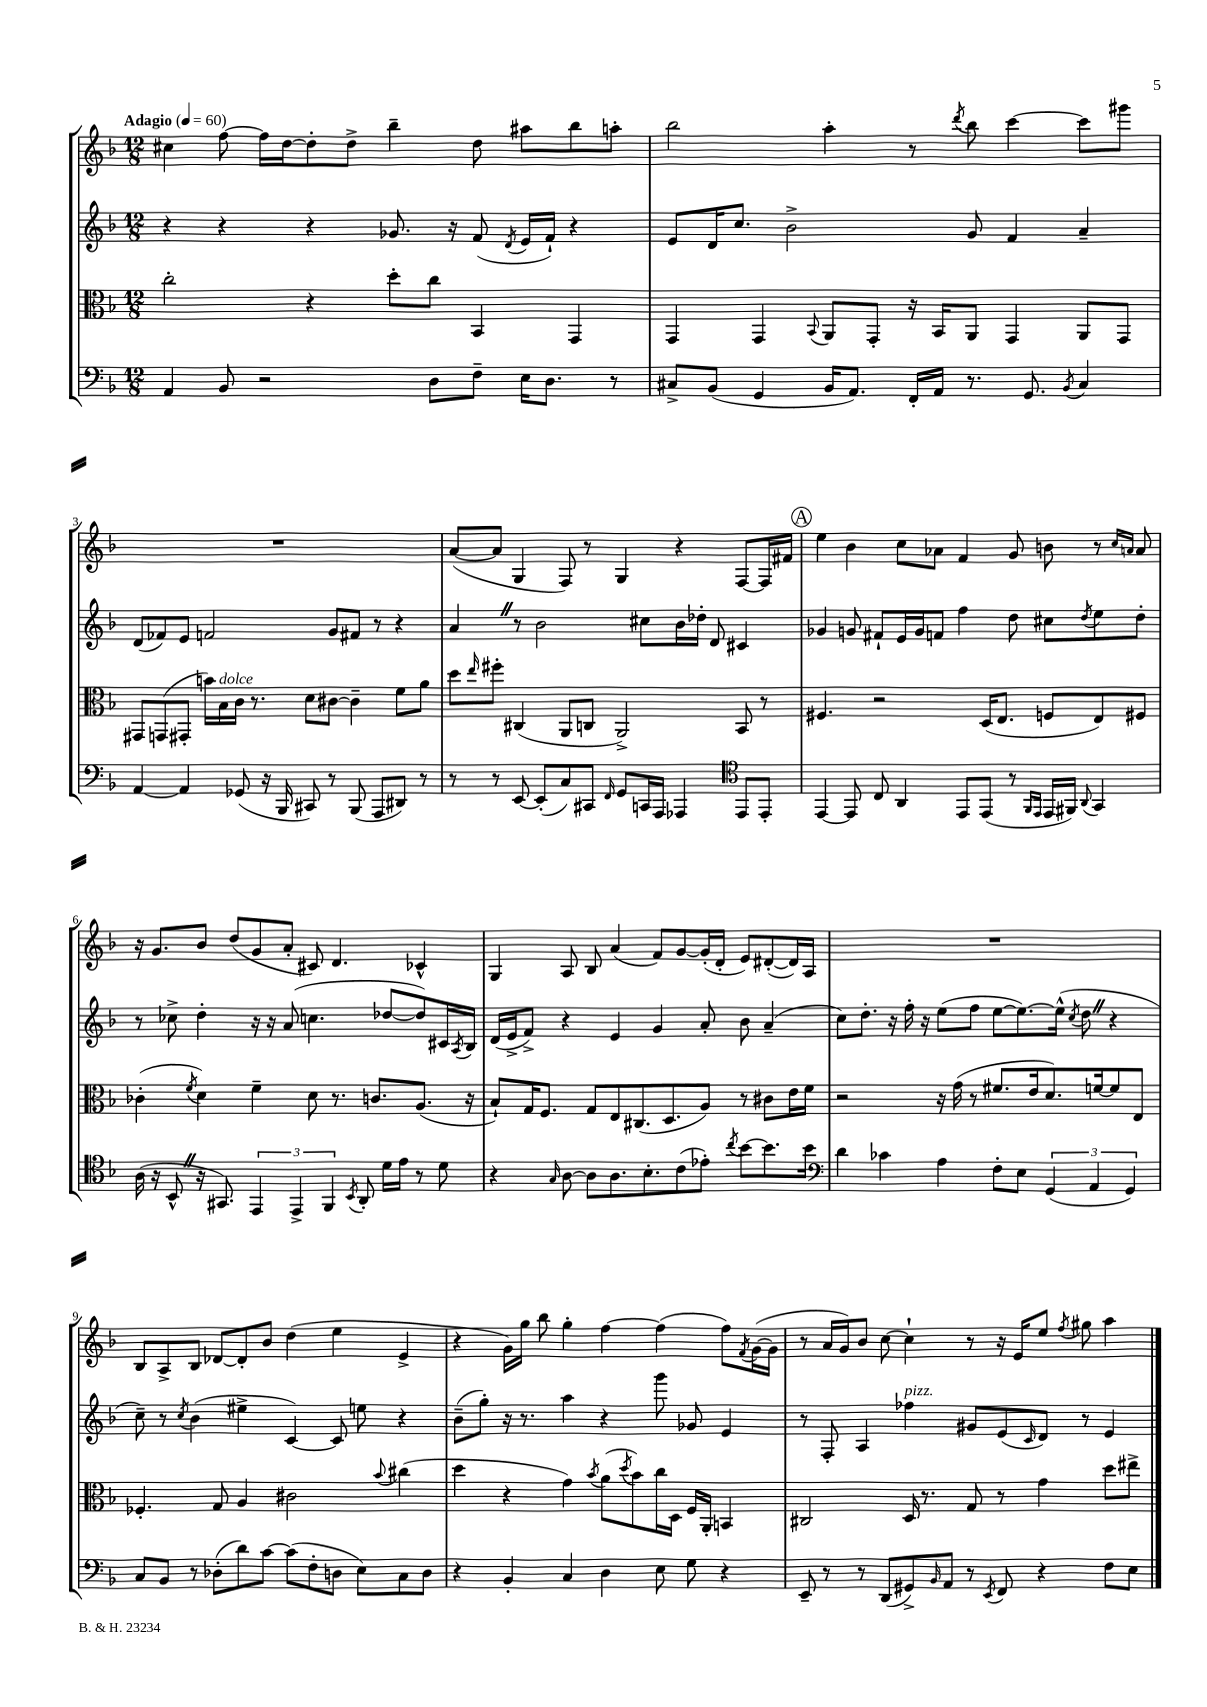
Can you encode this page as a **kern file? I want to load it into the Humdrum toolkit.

**kern	**kern	**kern	**kern
*staff4	*staff3	*staff2	*staff1
*clefF4	*clefC3	*clefG2	*clefG2
*k[b-]	*k[b-]	*k[b-]	*k[b-]
*M12/8	*M12/8	*M12/8	*M12/8
*MM60	*MM60	*MM60	*MM60
4AA	2cc'	4r	4cc#
8BB-	.	4r	[8ff
2r	.	.	16ff]
.	.	.	[16dd
.	4r	4r	8dd']
.	.	.	8dd^
.	8dd'	8.g-	4bb-~
8D	8cc	.	.
.	.	16r	.
8F~	4BB-	(8f	8dd
.	.	8qd	.
16E	.	16e	8aa#
8.D	.	16f`)	.
.	4GG	4r	8bb-
8r	.	.	8aa'
=	=	=	=
8C#^	4GG	8e	2bb-
(8BB-	.	16d	.
.	.	8.cc	.
4GG	4GG	.	.
.	.	2b-^	.
.	8qqBB-	.	.
16BB-	8AA	.	4aa'
8.AA)	.	.	.
.	8GG'	.	.
16FF'	16r	.	8r
16AA	16BB-	.	.
.	.	.	8qddd
8.r	8AA	8g	8bb-
.	4GG	4f	[4ccc
8.GG	.	.	.
8qBB-	.	.	.
4C#	8AA	4a~	8ccc]
.	8GG	.	8ggg#
=	=	=	=
[4AA	8GG#	(8d	1.r
.	(8GG	8f-)	.
4AA]	8GG#'	8e	.
.	16b)	2f	.
.	16B-	.	.
(8GG-	16c	.	.
.	8.r	.	.
16r	.	.	.
16BBB-	.	.	.
8CC#)	8d	.	.
8r	[8c#	8g	.
(8BBB-	4c#~]	8f#	.
8AAA	.	8r	.
8DD#)	8f	4r	.
8r	8a	.	.
=	=	=	=
8r	8dd	4a	([8a
.	16qqee	.	.
8r	8ff#'	.	8a]
[8EE	(4C#	8r	4G
(8EE']	.	2b-	.
8C)	8AA	.	8F)
8CC#	8C	.	8r
16qqFF	.	.	.
8GG	2AA^)	.	4G
16CC	.	8cc#	.
16AAA	.	.	.
4AAA-	.	16b-	4r
.	.	16dd-'	.
.	.	8d	.
*clefC4	*	*	*
8EE	8BB-	4c#	[8F
8EE'	8r	.	16F]
.	.	.	16f#
=	=	=	=
[4EE	4.F#	4g-	4ee
8EE]	.	8g	4b-
8C	2r	8f#`	.
4AA	.	16e	8cc
.	.	16g	.
.	.	8f	8a-
8EE	.	4ff	4f
(8EE	(16D	.	.
.	8.E	.	.
8r	.	8dd	8g
16qqFF	.	.	.
16qqEE	.	.	.
16EE	8F	8cc#	8b
16FF#)	.	.	.
8qqAA	.	8qdd	.
4GG	8E)	8ee	8r
.	.	.	16qqcc
.	.	.	16qqa
.	8F#	8dd'	8a
=	=	=	=
(16A	(4c-'	8r	16r
16r	.	.	8.g
8BB-^^	.	8cc-^	.
.	8qf	.	.
16r	4d)	4dd'	8b-
8.GG#)	.	.	.
.	.	.	(8dd
6EE	4f~	16r	8g
.	.	16r	.
.	.	(8a	8a'
6EE^	.	.	.
.	8d	4.cc	8c#)
6FF	.	.	.
.	8.r	.	4.d
8qBB-	.	.	.
8AA'	.	.	.
.	8.c	.	.
16d	.	[8dd-	.
16e	.	.	.
8r	(8.A	8dd-])	4c-^^
8d	.	16c#	.
.	.	8qA	.
.	16r	16B-	.
=	=	=	=
4r	8B-`)	(16d	4G
.	.	16e^	.
.	16G	8f^)	.
.	8.F	.	.
16qqG	.	.	.
[8A	.	4r	8A
8A]	8G	.	8B-
8.A	8E	4e	(4a
.	(8.C#	.	.
8.B-'	.	.	.
.	.	4g	8f)
.	8.D	.	.
(8c	.	.	[8g
8e-')	8A)	8a'	(16g']
.	.	.	16d'
8qcc	.	.	.
[8b-	8r	8b-	8e)
8.b-]	8c#	(4a~	([8d#'
.	16e	.	16d#])
16b-	16f	.	16A
=	=	=	=
*clefF4	*	*	*
4d	2r	8cc)	1.r
.	.	8.dd'	.
4c-	.	.	.
.	.	16r	.
.	.	16ff'	.
.	.	16r	.
4A	16r	(8ee	.
.	(16g	.	.
.	8r	8ff	.
8F'	8.f#	[8ee	.
8E	.	8.ee_)	.
.	16e	.	.
(6GG	8.d)	.	.
.	.	(16ee^^]	.
.	.	8qcc	.
.	.	8dd	.
6AA	.	.	.
.	[16f	.	.
.	8f]	4r	.
6GG)	.	.	.
.	8E	.	.
=	=	=	=
8C	4.F-'	8cc~)	8B-
8BB-	.	8r	8A^
.	.	8qcc	.
8r	.	(4b-	8B-
(8D-'	8G	.	[8d-
8d)	4A	4ee#^	8d-']
[8c	.	.	8b-
(8c]	2c#	[4c)	(4dd
8F'	.	.	.
8D	.	8c]	4ee
8E)	.	8ee	.
.	8qqb-	.	.
8C	(4cc#	4r	4e^
8D	.	.	.
=	=	=	=
4r	4dd	(8b-~	4r
.	.	8gg')	.
4BB-'	4r	16r	16g)
.	.	8.r	16gg
.	.	.	8bb-
4C	4g)	4aa	4gg'
.	8qb-	.	.
4D	(8a	4r	[4ff
.	8qdd	.	.
.	8b-)	.	.
8E	16cc	8ggg	(4ff]
.	16D	.	.
8G	16F	8g-	.
.	16AA'	.	.
4r	4BB	4e	8ff)
.	.	.	8qf
.	.	.	([16g
.	.	.	16g]
=	=	=	=
8EE~	2C#	8r	8r
8r	.	8F'	16a
.	.	.	16g)
8r	.	4A	8b-
(8DD	.	.	[8cc
8GG#^)	16D	4ff-	4cc`]
.	8.r	.	.
16qqBB-	.	.	.
8AA	.	.	.
8r	8G	8g#	8r
8qEE	.	.	.
8FF	8r	(8e	16r
.	.	.	16e
.	.	16qqc	.
4r	4g	8d)	8ee
.	.	.	8qff
.	.	8r	8gg#
8F	8dd	4e	4aa
8E	8ee#^	.	.
==	==	==	==
*-	*-	*-	*-
